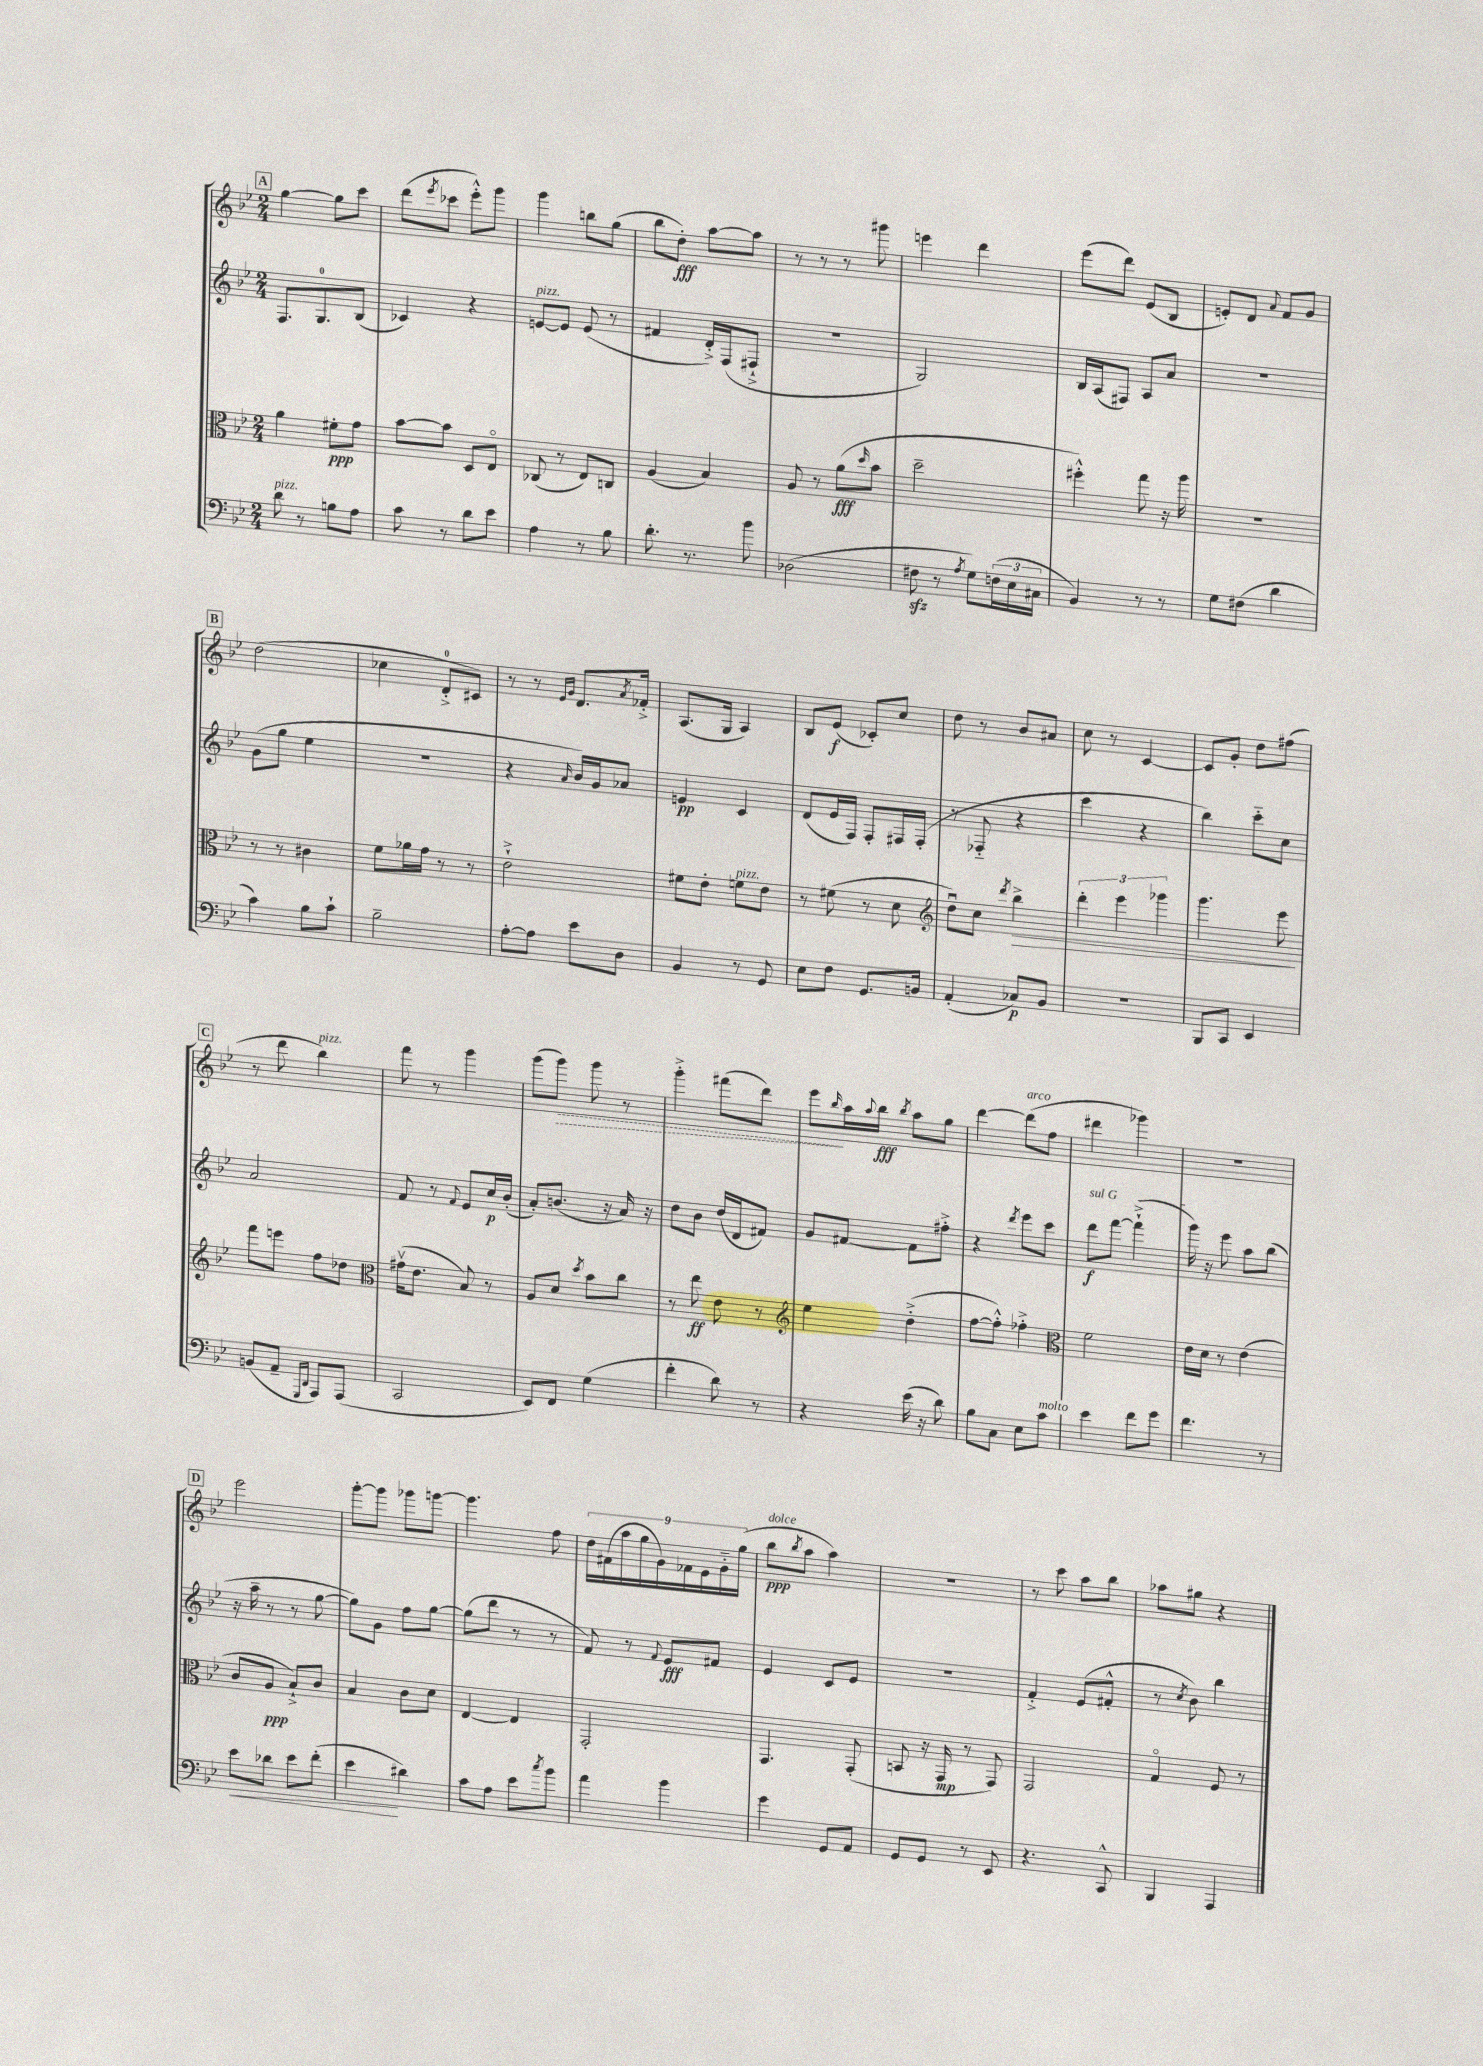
<<
\new StaffGroup <<
\new Staff = "s0" {
    \clef treble \key bes \major \numericTimeSignature \time 2/4
    \mark \markup { \box "A" } g''4~ g''8 c'''8 |
    d'''8( \acciaccatura { ees'''8 } ces'''8 ees'''8-.-^) g'''8 |
    g'''4 b''8 g''8( |
    bes''8 d''8-.\fff) a''8~ a''8 |
    r8 r8 r8 gis'''8 |
    e'''4 d'''4 |
    ees'''8( d'''8) ees'8( bes8 |
    e'8-.) d'8 \appoggiatura { a'8 } f'8 g'8 |
    \mark \markup { \box "B" } d''2( |
    ces''4 d'8-0-.-> cis'8) |
    r8 r8 \grace { ees'16 g'16 } d'8. \acciaccatura { a'8 } fes'16-.-> |
    a8.( g16 a4) |
    bes8 ees'8\f( ces'8-.) c''8 |
    d''8 r8 bes'8 ais'8 |
    c''8 r8 c'4~ |
    c'8 g'8-. d''8 fis''8( |
    \mark \markup { \box "C" } r8 d'''8 bes''4^\markup { \italic "pizz." }) |
    f'''8 r8 g'''4 |
    g'''8( \once \override Hairpin.style = #'dashed-line g'''8\>) g'''8 r8 |
    g'''4-.-> fis'''8( d'''8) |
    ees'''8\! \grace { bes''16 } a''16 \appoggiatura { a''8 } bes''16\fff \acciaccatura { bes''8 } a''8 g''8 |
    d'''4~ d'''8^\markup { \italic "arco" }( f''8 |
    dis'''4 ges'''4) |
    r2 |
    \mark \markup { \box "D" } ees'''2 |
    g'''8~-. g'''8 ges'''8 g'''8~ |
    g'''4. f''8 |
    \tuplet 9/8 { d''16 fis'16( a''16 g''16 g'16) fes'16 ees'16 g'16-_ g''16( } |
    bes''8\ppp^\markup { \italic "dolce" } \acciaccatura { bes''8 } a''8 a''4) |
    R2 |
    r8 c'''8 a''8 bes''8 |
    aes''8 gis''8 r4 \bar "|." |
}
\new Staff = "s1" {
    \clef treble \key bes \major \numericTimeSignature \time 2/4
    \mark \markup { \box "A" } f8. g8.-0 bes8( |
    ces'4) r4 |
    e'8~^\markup { \italic "pizz." } e'8 e'8( r8 |
    fis'4 d'16-.->) f16( fis8-!-> |
    R2 |
    g2) |
    bes16 a16( fis8) a8 a'8 |
    r2 |
    \mark \markup { \box "B" } g'8( g''8 ees''4 |
    r2 |
    r4 \grace { a'16 } bes'16) g'16 aes'8 |
    e'4\pp c'4 |
    d'8( ees'16 f16) f8-. fis16 fis16-.( |
    r8 fes8-_ r4 |
    c'''4 r4 |
    bes''4) c'''8-_ c''8 |
    \mark \markup { \box "C" } a'2 |
    f'8 r8 \appoggiatura { f'8 } ees'8 c''16\p bes'16-.( |
    a'8-.) b'8.( r16 a'16) r16 |
    d''8 bes'8 d''16( d'16 fis'8) |
    g'8 fis'8~ fis'8 fis''8-.-> |
    r4 \acciaccatura { d'''8 } ees'''8 c'''8 |
    \once \override TextSpanner.bound-details.left.text = \markup { \italic "sul G" } d'''8\f\startTextSpan f'''8~ f'''4-!->( |
    g'''16\stopTextSpan) r16 ees'''8 a''8 bes''8( |
    \mark \markup { \box "D" } r16 a''16-- r8 r8 g''8~ |
    g''8) g'8 f''8 g''8~ |
    g''8( d'''8 r8 r8 |
    f'8) r8 \appoggiatura { f'8 } ees'8\fff fis'8 |
    ees'4 c'8 ees'8 |
    R2 |
    f'4-.-> ees'8( fis'8-.-^ |
    r8 \acciaccatura { c''8 } bes'8) bes''4 \bar "|." |
}
\new Staff = "s2" {
    \clef alto \key bes \major \numericTimeSignature \time 2/4
    \mark \markup { \box "A" } a'4 fis'8-.\ppp g'8 |
    bes'8~ bes'8 d8 ees8\flageolet |
    ces8( r8 ees8) c8 |
    a4( bes4) |
    a8 r8 a'8\fff( \grace { d''16 } bes'8 |
    d''2-- |
    fis''4-.-^) g''8 r16 a''16 |
    R2 |
    \mark \markup { \box "B" } r8 r8 cis'4 |
    f'8 aes'16 g'16 r8 r8 |
    ees'2-!-> |
    fis'8 ees'8-. f'8^\markup { \italic "pizz." } ees'8 |
    r8 fis'8( r8 d'8 |
    \clef treble d''8\downbow) c''8 \acciaccatura { d'''8 } bes''4->\> |
    \tuplet 3/2 { d'''4-. ees'''4 ges'''4 } |
    g'''4. ees'''8\! |
    \mark \markup { \box "C" } f'''8 e'''8 f''8 des''8 |
    \clef alto gis'16\upbow( ees'8. bes8) r8 |
    a8 d'8 \acciaccatura { d''8 } bes'8 c''8 |
    r8 ees''8\ff ees'8 r8 |
    \clef treble ees''4 d''4-.->( |
    f''8~ f''8-.-^) fes''4-.-> |
    \clef alto f'2 |
    ees'16 d'16 r8 ees'4( |
    \mark \markup { \box "D" } c'8 a8\ppp bes8-!->) c'8 |
    bes4 c'8 d'8 |
    ees4~ ees4 |
    g,2-. |
    g,4. g,8-.( |
    b,8 r16 g,16\mp r8 g,8) |
    g,2 |
    g4\flageolet f8 r8 \bar "|." |
}
\new Staff = "s3" {
    \clef bass \key bes \major \numericTimeSignature \time 2/4
    \mark \markup { \box "A" } d'8^\markup { \italic "pizz." } r8 b8 a8 |
    c'8 r8 d'8 ees'8 |
    a4 r8 bes8 |
    d'8.-. r8. bes'8 |
    des2( |
    fis8\sfz r8 \acciaccatura { a8 } g8) \tuplet 3/2 { f16( ees16 cis16 } |
    bes,4) r8 r8 |
    g8 fis8( d'4 |
    \mark \markup { \box "B" } c'4) bes8 c'8-! |
    bes2-- |
    a8~-. a8 ees'8 d8 |
    bes,4 r8 g,8 |
    ees8 f8 g,8. b,16 |
    a,4-.( ces8\p) bes,8 |
    r2 |
    bes,,8 c,8 ees,4 |
    \mark \markup { \box "C" } b,8( a,8-- \grace { g,,16 d,16 } a,,8) a,,8( |
    c,2 |
    ees,8) f,8 g4( |
    f'4-. d'8) r8 |
    r4 ees'16( r16 d'8) |
    bes8 c8 ees8 c'8^\markup { \italic "molto" } |
    ees'4 f'8 g'8 |
    f'4. r8 |
    \mark \markup { \box "D" } ees'8\< des'8 ees'8 f'8-.( |
    ees'4\! dis'4) |
    c'8 a8 ees'8 \acciaccatura { c''8 } bes'8 |
    a'4 bes'4 |
    g'4 g,8 a,8 |
    g,8 g,8 r8 ees,8 |
    r4. c,8-^ |
    bes,,4 a,,4 \bar "|." |
}
>>
>>
